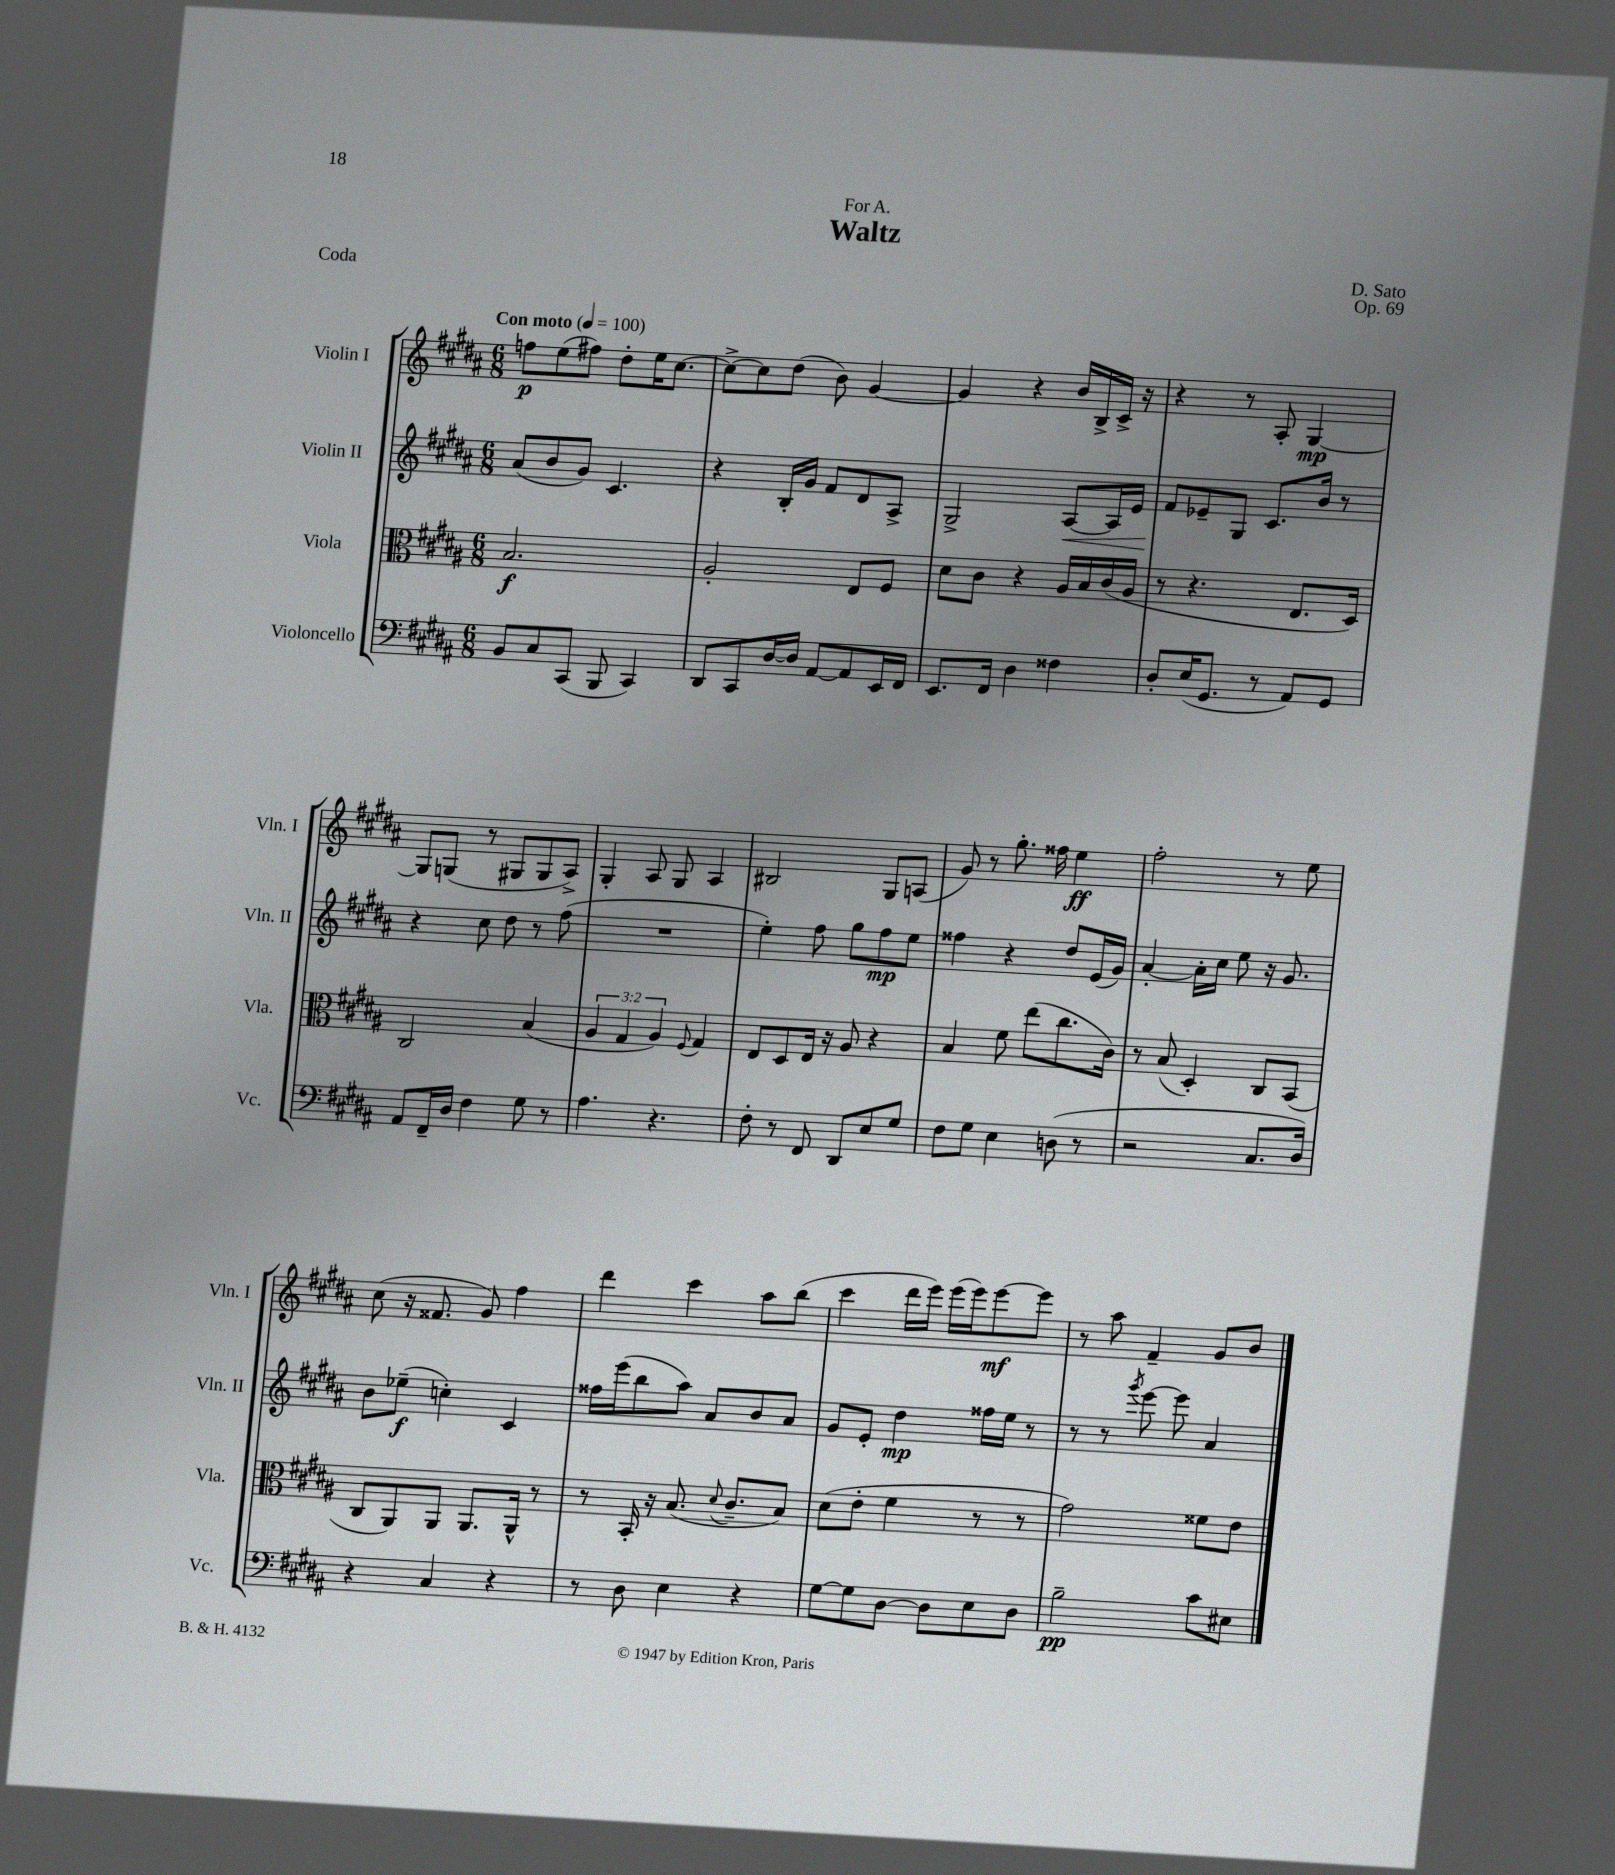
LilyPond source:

\header { title = "Waltz" composer = "D. Sato" dedication = "For A." opus = "Op. 69" piece = "Coda" }
<<
\new StaffGroup <<
\new Staff = "s0" \with { instrumentName = "Violin I" shortInstrumentName = "Vln. I" } {
    \clef treble \key b \major \numericTimeSignature \time 6/8 \tempo "Con moto" 4 = 100
    f''8\p e''8( fis''8) dis''8-. e''16 cis''8.~ |
    cis''8~-> cis''8 dis''8( b'8) gis'4~ |
    gis'4 r4 b'16 b16-> cis'16-> r16 |
    r4 r8 ais8-. gis4~\mp |
    gis8 g8( r8 gis8 gis8 ais8->) |
    gis4-. ais8 gis8 ais4 |
    bis2 gis8 a8( |
    gis'8) r8 gis''8.-. fisis''16 e''4\ff |
    fis''2-. r8 e''8 |
    cis''8( r16 fisis'8. gis'8) fis''4 |
    dis'''4 cis'''4 ais''8 b''8( |
    cis'''4 dis'''16 e'''16) e'''16( e'''16) e'''8~\mf e'''8 |
    r8 ais''8 fis'4-- gis'8 b'8 \bar "|." |
}
\new Staff = "s1" \with { instrumentName = "Violin II" shortInstrumentName = "Vln. II" } {
    \clef treble \key b \major \numericTimeSignature \time 6/8
    ais'8( b'8 gis'8) cis'4. |
    r4 b16-. gis'16 fis'8 dis'8 ais8-> |
    gis2-> ais8~\< ais16 e'16 |
    fis'8\! ees'8-- gis8 cis'8. b'16 r8 |
    r4 cis''8 dis''8 r8 fis''8( |
    R2. |
    e''4-.) fis''8 gis''8 fis''8\mp e''8 |
    fisis''4 r4 dis''8 e'16( gis'16) |
    ais'4~-. ais'16-. cis''16 e''8 r16 gis'8. |
    b'8 ees''8--\f( c''4-.) cis'4 |
    fisis''16 e'''16( b''8 ais''8) ais'8 b'8 ais'8 |
    gis'8 e'8-. dis''4\mp fisis''16 e''16 r8 |
    r8 r8 \acciaccatura { gis'''8 } e'''8~ e'''8 ais'4 \bar "|." |
}
\new Staff = "s2" \with { instrumentName = "Viola" shortInstrumentName = "Vla." } {
    \clef alto \key b \major \numericTimeSignature \time 6/8 \override Staff.TupletNumber.text = #tuplet-number::calc-fraction-text
    b2.\f |
    ais2-. e8 fis8 |
    dis'8 cis'8 r4 ais16 b16 cis'16( ais16 |
    r8 r4. e8. dis16) |
    cis2 b4( |
    \tuplet 3/2 { ais4 gis4 ais4) } \appoggiatura { fis8 } gis4 |
    e8 dis8 e16 r16 ais8 r4 |
    b4 fis'8 e''8( cis''8. cis'16) |
    r8 b8( dis4-.) cis8 b,8( |
    cis8 ais,8) ais,8 ais,8. ais,16-^ r8 |
    r8 b,16-. r16 b8.( \appoggiatura { dis'8 } cis'8.-- b8) |
    dis'8( e'8-. fis'4 r8 r8 |
    gis'2) fisis'8 e'8 \bar "|." |
}
\new Staff = "s3" \with { instrumentName = "Violoncello" shortInstrumentName = "Vc." } {
    \clef bass \key b \major \numericTimeSignature \time 6/8
    b,8 cis8 cis,8( b,,8 cis,4) |
    dis,8 cis,8 dis16~ dis16 ais,8~ ais,8 e,16 fis,16 |
    e,8. fis,16 dis4 fisis4 |
    dis8-. e16( gis,8. r8 ais,8) gis,8 |
    ais,8 fis,16-- dis16 fis4 gis8 r8 |
    ais4. r4. |
    fis8-. r8 fis,8 dis,8 e8 gis8 |
    fis8 gis8 e4 d8( r8 |
    r2 cis8. dis16) |
    r4 cis4 r4 |
    r8 dis8 e4 r4 |
    gis8~ gis8 dis8~ dis8 e8 dis8 |
    b2--\pp cis'8 eis8 \bar "|." |
}
>>
>>
\layout { \context { \Score \remove "Bar_number_engraver" } }
